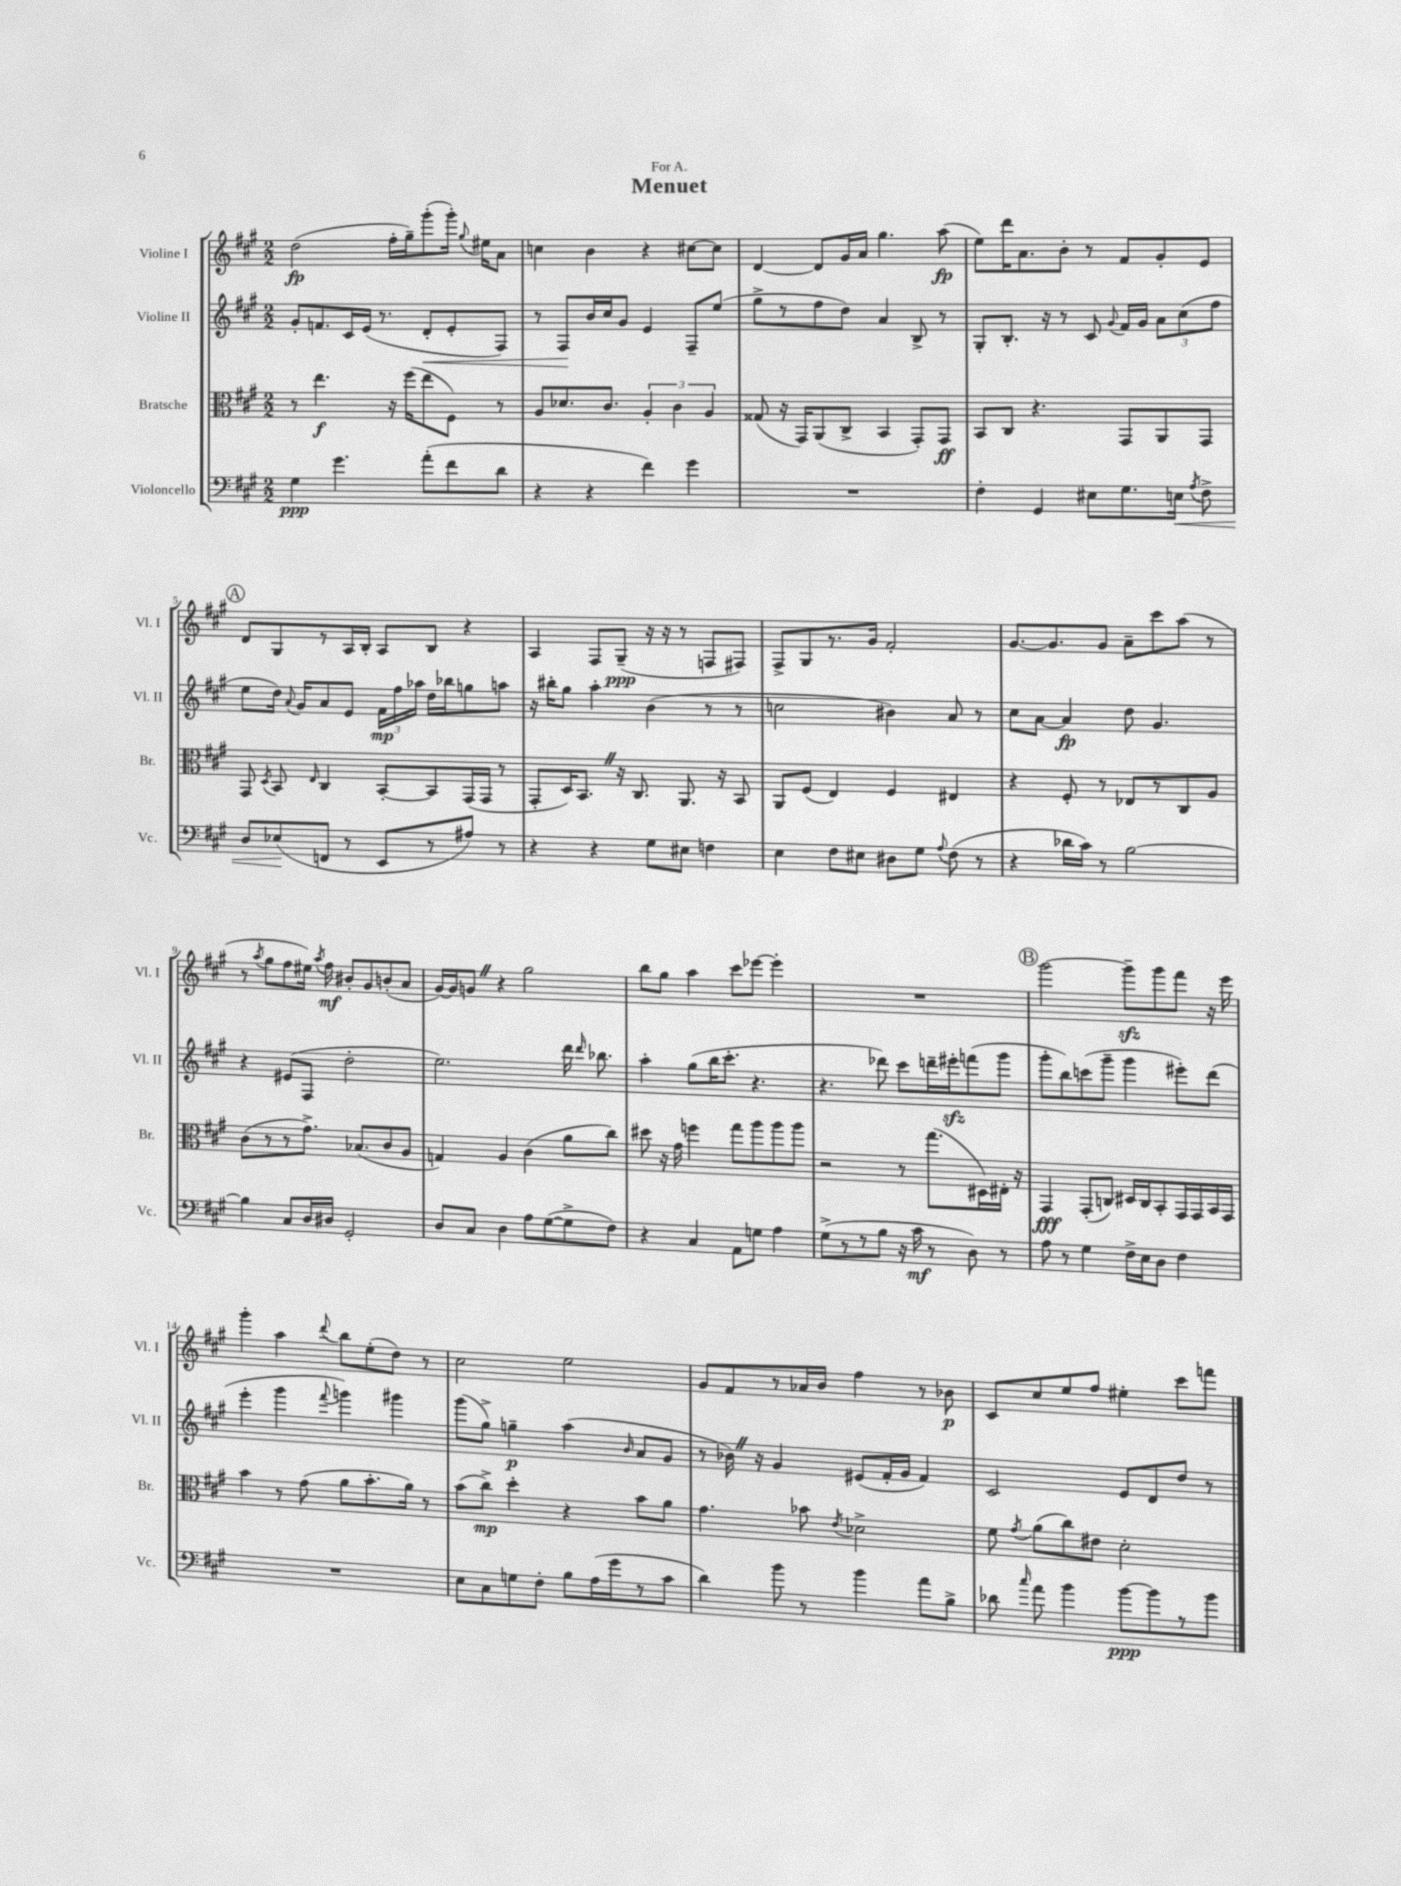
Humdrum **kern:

**kern	**kern	**kern	**kern
*staff4	*staff3	*staff2	*staff1
*clefF4	*clefC3	*clefG2	*clefG2
*k[f#c#g#]	*k[f#c#g#]	*k[f#c#g#]	*k[f#c#g#]
*M2/2	*M2/2	*M2/2	*M2/2
4G#	8r	8g#'	(2dd
.	4.ee	8.f	.
4.g#	.	.	.
.	.	16c#	.
.	.	(16e	.
.	.	8.r	.
.	16r	.	16ff#'
.	(16ff#	.	16gg#~)
(8a'	8ee	8d'	(8ggg#'
8f#	8F#)	8e'	16ggg#')
.	.	.	8qqgg#
.	.	.	16ee#
8d	8r	8F#)	8a
=	=	=	=
4r	8A	8r	4cc
.	8.d-	8F#	.
4r	.	16b	4b
.	8.c#	16cc#	.
.	.	8g#	.
4f#)	6A'	4e	4r
.	6c#	.	.
4g#	.	8F#~	[8cc#
.	6A	.	.
.	.	(8ee	8cc#]
=	=	=	=
1r	(8G##	8gg#^	[4d
.	16r	8r	.
.	16GG#)	.	.
.	(8AA	8ff#	8d]
.	8C#^	8dd)	16g#
.	.	.	16a
.	4BB	4a	4.gg#
.	8GG#')	8B^	.
.	8GG#	8r	(8aa
=	=	=	=
4F#'	8BB	8G#'	8ee)
.	8C#	8.B'	16ddd
.	.	.	8.a
4GG#	4.r	.	.
.	.	16r	.
.	.	8r	8b'
8E#	.	8c#	8r
.	.	8qqg#	.
8.G#	8GG#	16f#	8f#
.	.	16g#	.
.	8AA	12a	8g#'
16E	.	.	.
.	.	(12cc#	.
8qA	.	.	.
8F#^	8GG#	.	8e
.	.	12ff#	.
=	=	=	=
8D	8GG#	8ee	8d
.	8qD	.	.
(8E-	8BB	16dd)	8G#
.	.	8qqa	.
.	.	16g#	.
.	16qqE	.	.
8FF	4C#	8a	8r
8r	.	8e	16A
.	.	.	16B'
8EE	[8BB'	24f#	8A
.	.	24ff#	.
.	.	24aa-	.
8r	8BB]	16dd	8B
.	.	16bb-	.
8A#)	(16GG#	8gg	4r
.	16GG#	.	.
8r	8r	8aa	.
=	=	=	=
4r	8GG#'	16r	4A
.	.	16bb#'	.
.	16D)	8gg#	.
.	8.BB	.	.
4r	.	4aa'	8F#
.	16r	.	(8G#~
.	8.C#	.	.
8G#	.	(4b	16r
.	.	.	16r
8E#	8.AA	.	8r
4F	.	8r	8F
.	16r	.	.
.	8BB	8r	8F#)
=	=	=	=
4E	8AA	2cc	8F#^
.	(8F#	.	8G#
8F#	4E)	.	8.r
8E#	.	.	.
.	.	.	16g#
8D#	4F#	4b#)	2f#'
8G#	.	.	.
8qqA	.	.	.
(8F#	4E#	8a	.
8r	.	8r	.
=	=	=	=
4r	4r	8cc#	[8.g#
.	.	[8a	.
.	.	.	8.g#]
16d-	8F#'	4a]	.
16c#)	.	.	.
8r	8r	.	8g#
[2B	8E-	8dd	8a~
.	8r	4.g#	8ccc#
.	8C#	.	(8aa
.	8A	.	8r
=	=	=	=
4B]	(8c#	4r	8r
.	.	.	8qaa
.	8r	.	8gg#
8C#	8r	(8e#	8ff#
16D	8.g#^)	8F#	16ee#)
.	.	.	8qaa
16D#	.	.	16ff#
2GG#'	.	2dd'	8b#'
.	(8.B-	.	.
.	.	.	8g#
.	8c#	.	(8b'
.	8A	.	8a
=	=	=	=
8D	4G)	2.ee)	[16g#)
.	.	.	16g#]
8C#	.	.	8g
4D	4A	.	4r
8A	(4c#	.	2gg#
([8G#	.	.	.
8G#^]	8a	16ddd	.
.	.	16qqddd	.
.	.	8.bb-	.
8F#)	8cc#)	.	.
=	=	=	=
4r	8dd#	4aa'	8bb
.	16r	.	8gg#
.	16g#	.	.
4C#	4ff	(8gg#	4aa
.	.	16bb	.
.	.	8.ccc#'	.
8AA	8gg#	.	8ccc#
8G	8aa	4.r	[8eee-
4A	8aa	.	4eee-']
.	8aa	.	.
=	=	=	=
(8G#^	2r	4.r	1r
8r	.	.	.
8r	.	.	.
8B	.	8ddd-)	.
16r	8r	8ccc#	.
16c#	.	.	.
8r	(8.gg#	16ddd~	.
.	.	16eee#'	.
8D)	.	(8fff	.
.	16D#)	.	.
8r	16E#'	8ggg#	.
.	16r	.	.
=	=	=	=
8A	4GG#	8ggg#'	[2ggg#
8r	.	8bb)	.
4G#	(8GG#'	(8ccc	.
.	8C)	8ggg#~	.
16F#^	16D#	4ggg#	8ggg#~]
16E	16C	.	.
8D	8BB'	.	8ggg#
4F#	16GG#	8eee#')	8fff#
.	16GG#	.	.
.	16BB	(8ddd	16r
.	16GG#	.	16eee
=	=	=	=
1r	4b	4eee'	4ggg#'
.	8r	4ggg#	4aa
.	(8g#	.	.
.	.	8qqfff#	8qqddd
.	8a	4ggg)	8bb
.	8.b'	.	(8ee'
.	.	4ggg#	8dd)
.	16a)	.	.
.	8r	.	8r
=	=	=	=
8E	(8b	(8ggg#	2cc#
8C#	8cc#^)	8gg#^)	.
8G	4dd'	4gg~	.
8F#'	.	.	.
8B	4r	(4aa	2ee
(16A	.	.	.
16g#	.	.	.
.	.	16qqb	.
8r	8b	8a	.
8c#	8a	8g#	.
=	=	=	=
4d)	4.g#	8r	8g#
.	.	16b-)	8f#
.	.	16r	.
8b	.	4g#	8r
8r	8b-	.	16a-
.	.	.	16b
.	8qe	.	.
4b	2d-^	(8e#	4ff#
.	.	16f#'	.
.	.	16g#	.
8a	.	4f#)	8r
8B^	.	.	8b-
=	=	=	=
8d-	8f#	2c#	8c#
16qqcc#	8qg#	.	.
8a	(8a	.	8cc#
4b	8cc#)	.	8ee
.	8e#	.	8ff#
[8b	2d'	8e	4ee#'
8b]	.	8d	.
8r	.	8dd	8ccc#
8b	.	8r	8fff
==	==	==	==
*-	*-	*-	*-
